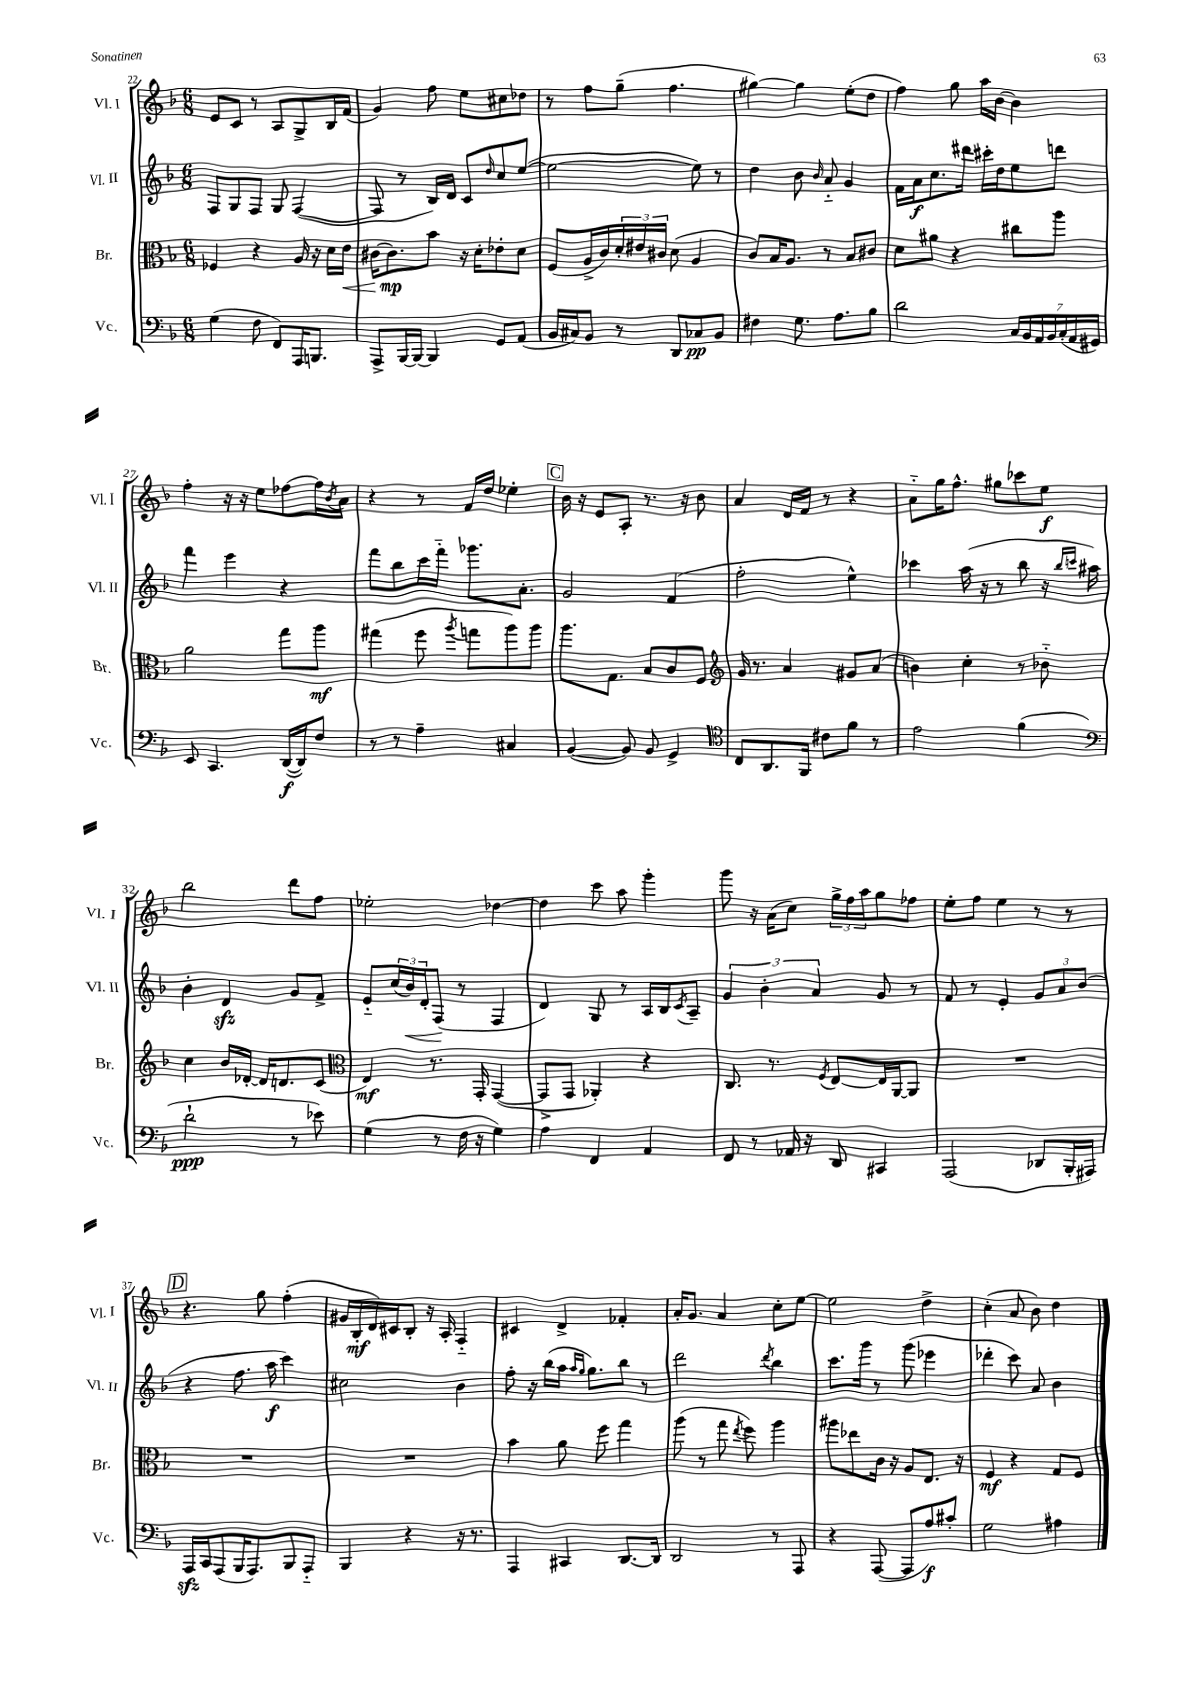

**kern	**kern	**kern	**kern
*staff4	*staff3	*staff2	*staff1
*clefF4	*clefC3	*clefG2	*clefG2
*k[b-]	*k[b-]	*k[b-]	*k[b-]
*M6/8	*M6/8	*M6/8	*M6/8
(4G\	4F-/	8F/L	8e/L
.	.	8G/	8c/J
8F\	4r	8F/J	8r
8FF/L)	.	8G/	8A/L
16AAA/K	16A/	([4F/	8G^/
8.BBB/J	16r	.	.
.	16d\LL	.	16B-/L
.	16e\JJ	.	(16f/JJ
=	=	=	=
8AAA^/L	[16c#\LK	8F/]	4g/)
.	8.c#\]	.	.
[16BBB-/L	.	8r	.
16BBB-/_JJ	.	.	.
4BBB-/]	8b-\J	16B-/LL)	8ff\
.	.	16d/JJ	.
.	16r	8c/L	8ee\L
.	16d'\LK	.	.
.	.	16qqdd/	.
8GG/L	8e-'\	8cc/	8cc#\
(8AA/J	8d\J	([8ee/J	8dd-\J
=	=	=	=
16BB-/LL	(8F/L	2ee\_	8r
16C#/J)	.	.	.
8BB-/J	16A^/L	.	8ff\L
.	16c/)	.	.
8r	24d'/	.	(8gg~\J
.	24e#/	.	.
.	24c#/JJ	.	.
8DD/L	(8d\	.	4.ff\
8C-/	4A/	8ee\])	.
8BB-/J	.	8r	.
=	=	=	=
4F#\	8c/L)	4dd\	[4gg#\)
.	16B-/K	.	.
.	8.A/J	.	.
8.G\	.	8b-\	4gg#\]
.	.	16qqb-/	.
.	8r	8a'~/	.
8.A\L	.	.	.
.	8B-/L	4g/	(8ee'\L
8B-\J	8c#/J	.	8dd\J
=	=	=	=
2d\	8d\L	16f\LL	4ff\)
.	.	16a\J	.
.	8a#\J	8.cc\	.
.	4r	.	8gg\
.	.	16ddd#\Jk	.
.	.	16ccc#'\LL	16aa\LL
.	.	16dd\J	[16b-\JJ
28C/LL	8cc#\L	8ee\	4b-\]
28BB-/	.	.	.
28AA/	.	.	.
28BB-/	.	.	.
.	8aa\J	8ddd\J	.
(28C'/	.	.	.
28AA/	.	.	.
28GG#/JJ)	.	.	.
=	=	=	=
8EE/	2a\	4fff\	4ff'\
4.CC/	.	.	.
.	.	4eee\	16r
.	.	.	16r
.	.	.	8ee\L
([16DD/LL	8gg\L	4r	[8ff-\
16DD/]J)	.	.	.
8F/J	8aa\J	.	16ff-\]L
.	.	.	8qb-/
.	.	.	16a\JJ
=	=	=	=
8r	(4gg#\	8fff\L	4r
8r	.	8bb-\	.
4A~\	8ff\	16ccc\L	8r
.	.	16fff'~\JJ	.
.	8qaa/	.	.
.	8gg\L	8.ggg-\L	16f/LL
.	.	.	16dd/JJ
4C#/	8aa\)	.	4ee-'\
.	.	8.a'\J	.
.	8aa\J	.	.
=	=	=	=
([4BB-/	8.aa\L	2g/	16b-\
.	.	.	16r
.	.	.	8e/L
.	8.G\J	.	.
8BB-/])	.	.	8A'/J
8BB-/	8B-/L	.	8.r
4GG^/	8c/	(4f/	.
.	.	.	16r
.	8F/J	.	8b-\
=	=	=	=
*clefC4	*clefG2	*	*
8C/L	16g/	2ff'\	4a/
.	8.r	.	.
8.AA/	.	.	.
.	4a/	.	16d/LL
16FF/Jk	.	.	16f/JJ
8c#\L	.	.	8r
8f\J	8g#/L	4ee^^\)	4r
8r	(8a/J	.	.
=	=	=	=
2e\	4b\)	4ccc-\	8a'~\L
.	.	.	16gg\K
.	.	.	8.ff^^\J
.	4cc'\	(16aa\	.
.	.	16r	.
.	.	8r	8gg#\L
(4f\	8r	8bb-\	8ccc-\
.	8b-'~\	16r	8ee\J
.	.	16qqbb-/LL	.
.	.	16qqccc/JJ	.
.	.	16aa#\)	.
=	=	=	=
*clefF4	*	*	*
2d`\	4cc\	4b-'\	2bb-\
.	16b-/LL	4d/	.
.	[16d-'/JJ	.	.
.	16d-/]LK	.	.
.	8.d/	.	.
8r	.	8g/L	8ddd\L
8e-\)	(8c/J	8f^/J	8ff\J
=	=	=	=
*	*clefC3	*	*
(4G\	4E/)	8e'~/L	2ee-'\
.	.	(24cc/L	.
.	.	24b-/)	.
.	.	24d'/J	.
8r	8.r	(8F/J	.
16F\	.	8r	.
16r	16GG'/	.	.
4G\)	([4GG/	4F/	[4dd-\
=	=	=	=
4A\	8GG^/]L	4d/)	4dd-\]
.	8GG/J	.	.
4FF/	4AA-'/)	8G/	8ccc\
.	.	8r	8aa\
4AA/	4r	16A/LL	4ggg'\
.	.	16B-/J	.
.	.	8qc/	.
.	.	8A~/J	.
=	=	=	=
8FF/	8.C/	6g/	8ggg\
8r	.	.	16r
.	.	6b-'\	.
.	8.r	.	(16a\LK
16AA-/	.	.	8cc\J)
16r	.	.	.
.	.	6a/	.
.	8qF/	.	.
8DD/	[8E/L	.	24gg^\LL
.	.	.	24ff\
.	.	.	24aa\J
4CC#/	16E/]L	8g/	8gg\
.	[16AA/J	.	.
.	8AA/]J	8r	8ff-\J
=	=	=	=
(2AAA/	2.r	8f/	8ee'\L
.	.	8r	8ff\J
.	.	4e'/	4ee\
8DD-/L	.	12g/L	8r
.	.	12a/	.
16BBB-'/L	.	.	8r
.	.	(12b-/J	.
16AAA#/JJ)	.	.	.
=	=	=	=
16AAA/LL	2.r	4r	4.r
16CC/J	.	.	.
(8AAA/	.	.	.
16BBB-/K	.	8.ff\	.
8.AAA/)	.	.	.
.	.	.	8gg\
.	.	16aa\	.
8BBB-/	.	4ccc\)	(4ff'\
8AAA'~/J	.	.	.
=	=	=	=
4BBB-/	2.r	2cc#\	16g#/LL
.	.	.	16B-'/
.	.	.	16d/)
.	.	.	16c#/J
4r	.	.	8B-'/J
.	.	.	16r
.	.	.	16A'/
16r	.	4b-\	4F'~/
8.r	.	.	.
=	=	=	=
4AAA/	4b-\	8ff'\	4c#/
.	.	16r	.
.	.	(16bb-\LL	.
4CC#/	8a\	16aa\JJ	4d^/
.	.	16qqaa/LL	.
.	.	16qqgg/JJ	.
.	.	8.gg\L)	.
.	8ff\	.	.
[8.DD/L	4gg\	8bb-\J	4f-'/
.	.	8r	.
16DD/]Jk	.	.	.
=	=	=	=
2DD/	(8aa\	2ddd\	16a'/LK
.	.	.	8.g/J
.	8r	.	.
.	8gg\	.	4a/
.	8qee/	.	.
.	8ff\)	.	.
.	.	8qddd/	.
8r	4aa\	4bb-\	8cc'\L
8AAA/	.	.	[8ee\J
=	=	=	=
4r	8aa#\L	8.ccc\L	2ee\]
.	8ee-\	.	.
.	.	16ggg\Jk	.
([8AAA/	16c\Jk	8r	.
.	16r	.	.
8AAA/]L	8A/L	(8ggg\	.
8A/)	8.E/J	4eee-\	4dd^\
8c#'/J	.	.	.
.	16r	.	.
=	=	=	=
2G\	4F/	4ddd-'\	(4cc'\
.	4r	8ccc\)	8a/
.	.	8a/	8b-\)
4A#\	8G/L	4b-\	4dd\
.	8F/J	.	.
==	==	==	==
*-	*-	*-	*-
